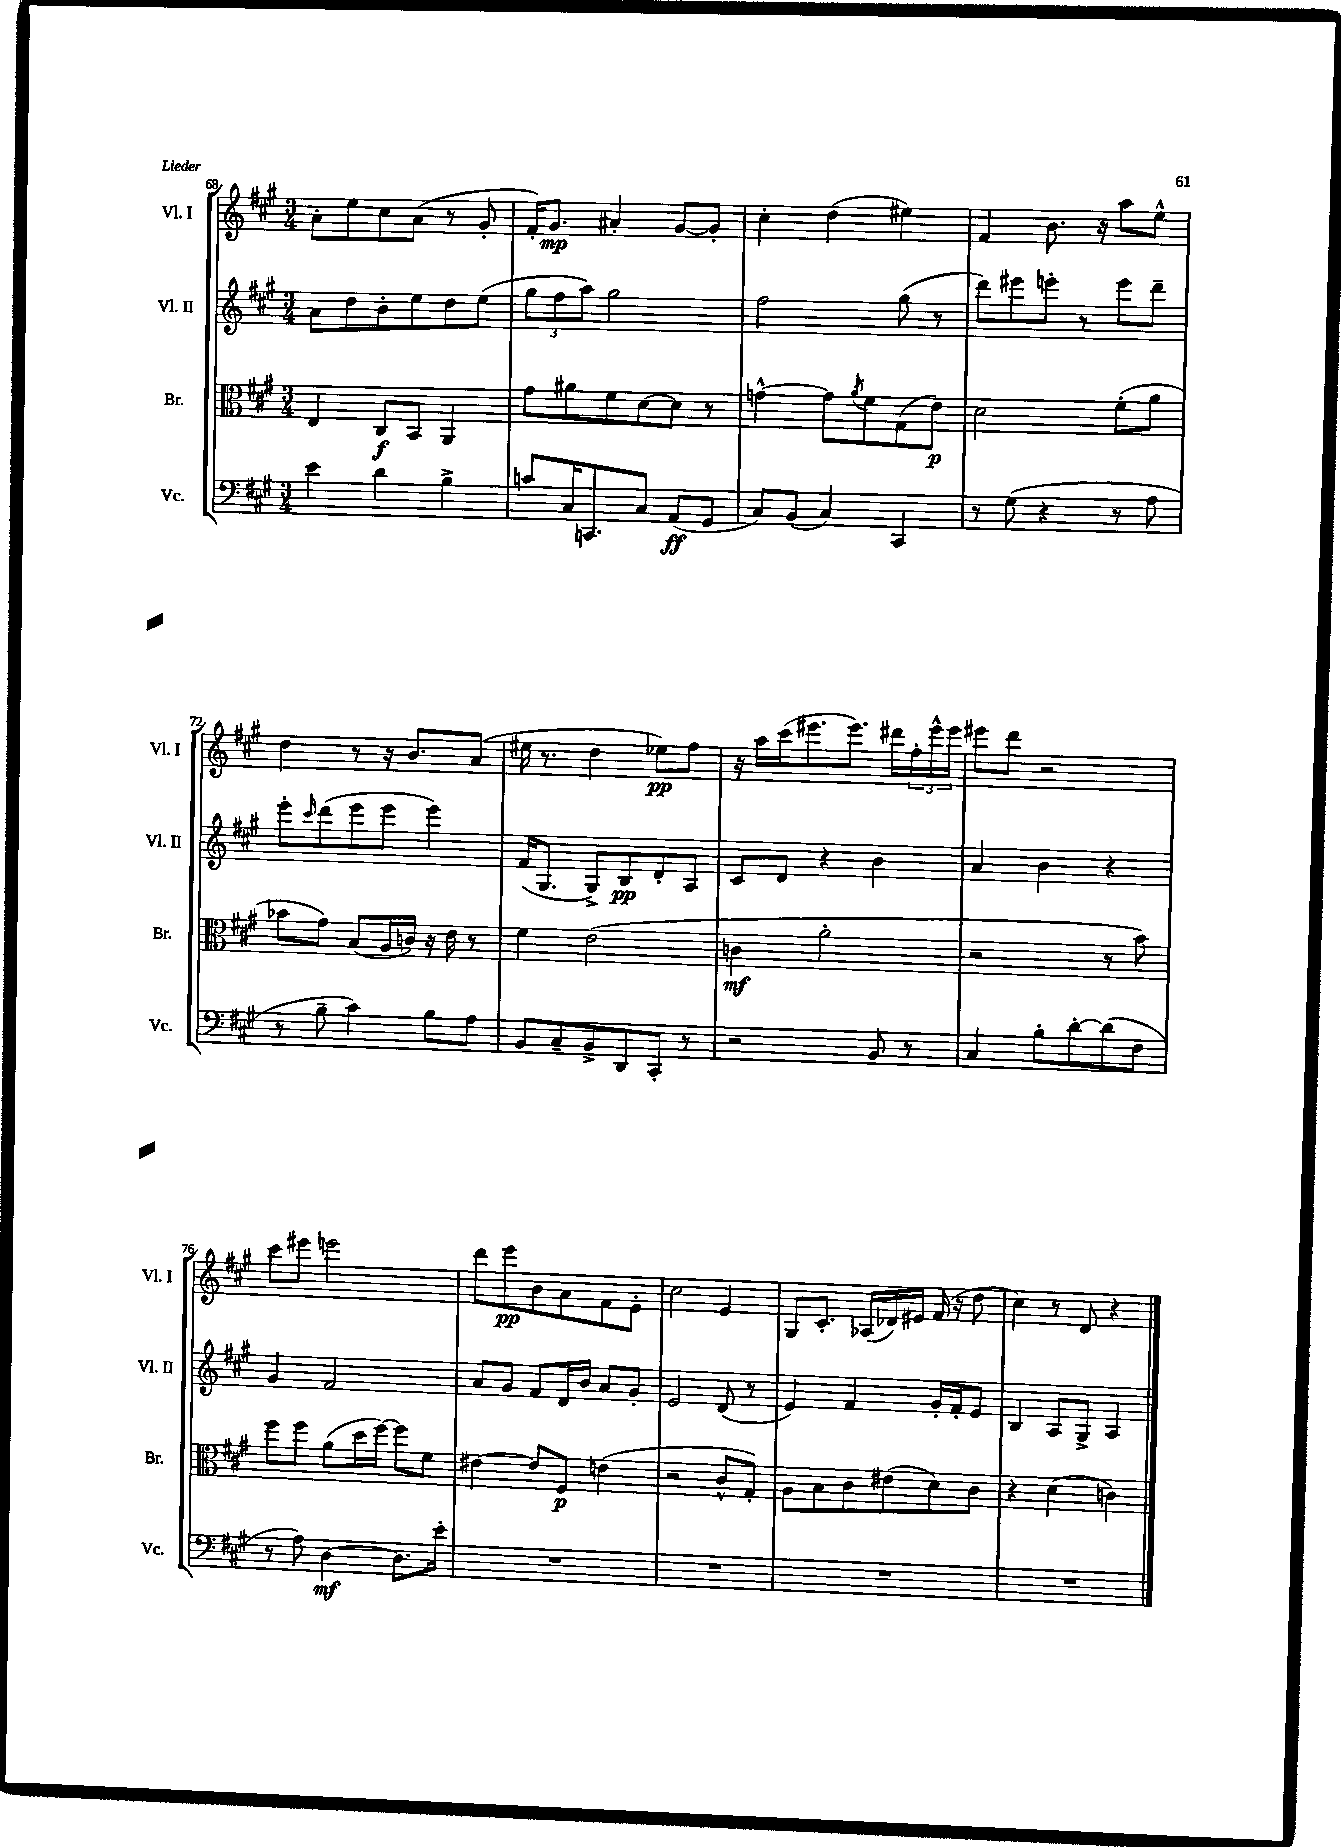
<<
\new StaffGroup <<
\new Staff = "s0" \with { instrumentName = "Vl. I" shortInstrumentName = "Vl. I" } {
    \clef treble \key a \major \numericTimeSignature \time 3/4
    a'8-. e''8 cis''8 a'8( r8 gis'8-. |
    fis'16-.) gis'8.\mp ais'4-. gis'8~ gis'8-. |
    cis''4-. d''4( eis''4) |
    fis'4 b'8. r16 a''8 e''8-^ |
    d''4 r8 r16 b'8. a'8( |
    eis''16 r8. d''4 ees''8\pp) fis''8 |
    r16 a''16 cis'''16( eis'''8. eis'''8.) dis'''16 \tuplet 3/2 { fis''16-. eis'''16-^ eis'''16 } |
    eis'''8 d'''8 r2 |
    cis'''8 eis'''8 e'''2 |
    d'''8 e'''8\pp b'8 a'8 fis'8 e'8-. |
    cis''2 e'4 |
    gis8 cis'8.-. aes16( des'16) eis'16 fis'16( r16 d''8 |
    cis''4) r8 d'8 r4 \bar "|." |
}
\new Staff = "s1" \with { instrumentName = "Vl. II" shortInstrumentName = "Vl. II" } {
    \clef treble \key a \major \numericTimeSignature \time 3/4
    a'8 d''8 b'8-. e''8 d''8 e''8( |
    \tuplet 3/2 { gis''8 fis''8 a''8) } gis''2 |
    fis''2 gis''8( r8 |
    d'''8) eis'''8 e'''8-. r8 e'''8 d'''8-- |
    e'''8-. \grace { cis'''16 } d'''8( e'''8 e'''8 e'''4) |
    fis'16( gis8. gis8->) b8\pp d'8-. a8 |
    cis'8 d'8 r4 b'4 |
    a'4 b'4 r4 |
    gis'4 fis'2 |
    a'8 gis'8 fis'8 d'16 b'16 a'8 gis'8-. |
    e'2 d'8( r8 |
    e'4) fis'4 gis'16-. fis'16-. e'8 |
    b4 a8 gis8-> a4 \bar "|." |
}
\new Staff = "s2" \with { instrumentName = "Br." shortInstrumentName = "Br." } {
    \clef alto \key a \major \numericTimeSignature \time 3/4
    e4 cis8\f b,8 a,4 |
    gis'8 ais'8 fis'8 d'8~ d'8 r8 |
    g'4~-^ g'8 \acciaccatura { a'8 } fis'8 gis8( e'8\p) |
    d'2 fis'8-.( a'8 |
    bes'8 gis'8) b8( a16 c'16) r16 e'16 r8 |
    fis'4 e'2( |
    c'4\mf a'2-. |
    r2 r8 b'8) |
    fis''8 fis''8 a'8( d''16 fis''16~) fis''8 fis'8 |
    eis'4~ eis'8 fis8\p e'4( |
    r2 cis'8-^ gis8-.) |
    a8 b8 cis'8 eis'8( d'8) cis'8 |
    r4 d'4( c'4) \bar "|." |
}
\new Staff = "s3" \with { instrumentName = "Vc." shortInstrumentName = "Vc." } {
    \clef bass \key a \major \numericTimeSignature \time 3/4
    e'4 d'4 b4-> |
    c'8 cis16 c,8. cis8 a,8\ff( gis,8 |
    cis8) b,8( cis4) cis,4 |
    r8 gis8( r4 r8 a8 |
    r8 b8-- cis'4) b8 a8 |
    b,8 cis8-- b,8-> d,8 cis,8-. r8 |
    r2 b,8 r8 |
    cis4 b8-. d'8~-. d'8( fis8 |
    r8 a8) d4~\mf d8. e'16-. |
    R2. |
    R2. |
    R2. |
    R2. \bar "|." |
}
>>
>>
\layout { \context { \Score currentBarNumber = #68 } }
